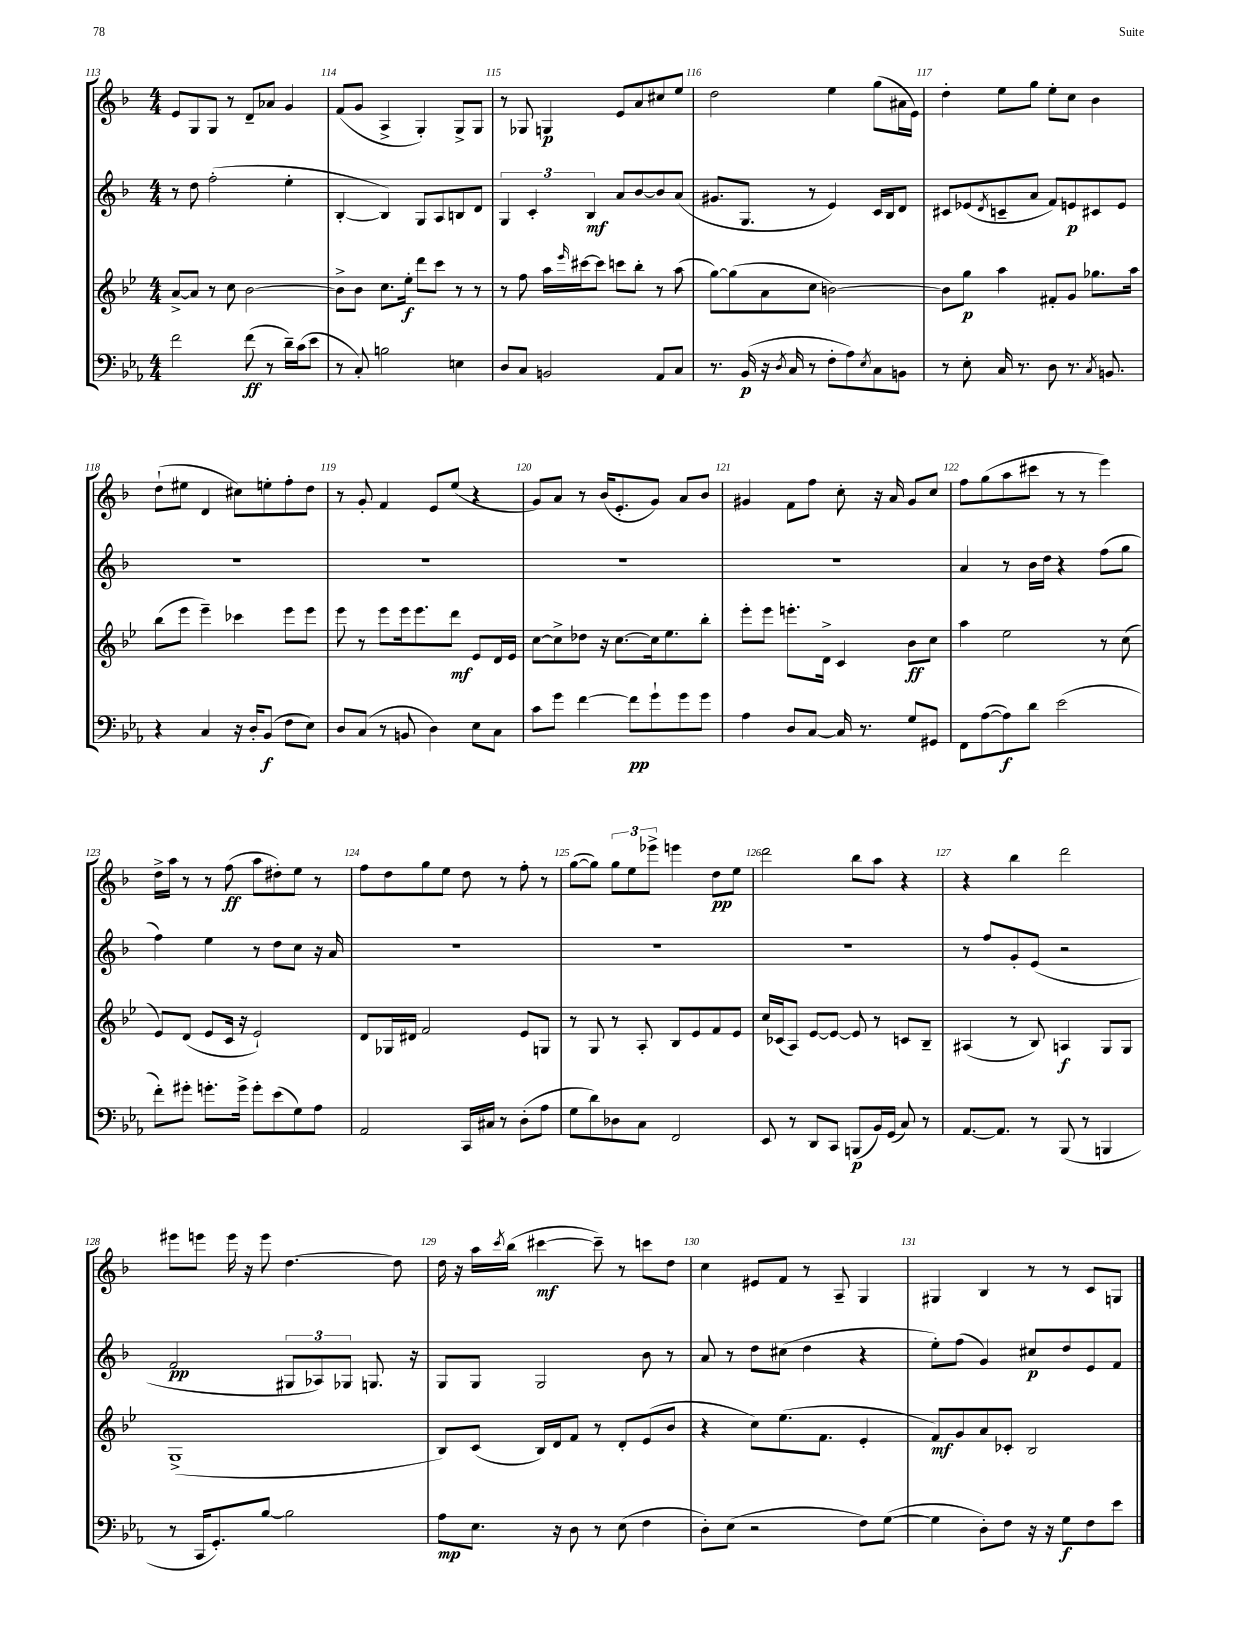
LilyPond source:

<<
\new StaffGroup <<
\new Staff = "s0" {
    \clef treble \key f \major \numericTimeSignature \time 4/4
    e'8 g8 g8 r8 d'8-- aes'8 g'4 |
    f'8( g'8 a4-> g4-.) g8-> g8 |
    r8 ges8 g4\p e'8 a'8 cis''8 e''8 |
    d''2 e''4 g''8( ais'16 e'16) |
    d''4-. e''8 g''8 e''8-. c''8 bes'4 |
    d''8-!( eis''8 d'4 cis''8) e''8-. f''8-. d''8 |
    r8 g'8-. f'4 e'8 e''8( r4 |
    g'8) a'8 r8 bes'16( e'8.-. g'8) a'8 bes'8 |
    gis'4 f'8 f''8 c''8-. r16 a'16 gis'8 c''8 |
    f''8 g''8( a''8 cis'''8 r8 r8 e'''4) |
    d''16-> a''16 r8 r8 f''8\ff( a''8 dis''8-.) e''8 r8 |
    f''8 d''8 g''8 e''8 d''8 r8 f''8-. r8 |
    g''8~( g''8) \tuplet 3/2 { g''8 e''8 ees'''8-> } e'''4 d''8\pp e''8 |
    d'''2 bes''8 a''8 r4 |
    r4 bes''4 d'''2 |
    eis'''8 e'''8 e'''16 r16 e'''8 d''4.~ d''8 |
    d''16 r16 a''16 \acciaccatura { c'''8 } bes''16( cis'''4~\mf cis'''8--) r8 c'''8 d''8 |
    c''4 eis'8 f'8 r8 a8-- g4 |
    gis4 bes4 r8 r8 c'8 g8 \bar "|." |
}
\new Staff = "s1" {
    \clef treble \key f \major \numericTimeSignature \time 4/4
    r8 d''8 f''2-.( e''4-. |
    bes4~-. bes4) g8 a8 b8 d'8 |
    \tuplet 3/2 { g4 c'4-. bes4\mf } a'8 bes'8~ bes'8 a'8( |
    gis'8. g8. r8 e'4) c'16 bes16 d'8 |
    cis'8 ees'8( \acciaccatura { d'8 } c'8-- a'8 f'8) e'8\p cis'8 e'8 |
    R1 |
    R1 |
    R1 |
    R1 |
    a'4 r8 bes'16 d''16 r4 f''8( g''8 |
    f''4) e''4 r8 d''8 c''8 r16 a'16 |
    R1 |
    R1 |
    R1 |
    r8 f''8 g'8-. e'8( r2 |
    f'2\pp \tuplet 3/2 { gis8 aes8) ges8 } g8. r16 |
    g8 g8 g2 bes'8 r8 |
    a'8 r8 d''8 cis''8( d''4 r4 |
    e''8-.) f''8( g'4) cis''8\p d''8 e'8 f'8 \bar "|." |
}
\new Staff = "s2" {
    \clef treble \key bes \major \numericTimeSignature \time 4/4
    a'8~-> a'8 r8 c''8 bes'2~ |
    bes'8-> bes'8 c''8. ees''16-.\f d'''8 c'''8 r8 r8 |
    r8 f''8 a''16 \grace { ees'''16 } cis'''16~ cis'''8 c'''8 bes''8-. r8 a''8( |
    g''8~) g''8( a'8 c''8 b'2~) |
    b'8 g''8\p a''4 fis'8-. g'8 ges''8. a''16 |
    bes''8( ees'''8 ees'''4--) ces'''4 ees'''8 ees'''8 |
    ees'''8 r8 ees'''8 ees'''16 ees'''8. d'''8\mf ees'8 d'16 ees'16 |
    c''8~ c''8-> des''8 r16 c''8.~ c''16 ees''8. bes''8-. |
    ees'''8-. ees'''8 e'''8.-. d'16-> c'4 bes'8\ff c''8 |
    a''4 ees''2 r8 c''8( |
    ees'8) d'8( ees'8 c'16 r16 ees'2-!) |
    d'8 ges16 dis'16 f'2 ees'8 g8 |
    r8 g8 r8 a8-. bes8 ees'8 f'8 ees'8 |
    c''16 ces'16( a8) ees'8~ ees'8~ ees'8 r8 c'8 bes8-- |
    ais4( r8 bes8) a4\f g8 g8 |
    g1->( |
    bes8) c'8( bes16) d'16 f'8 r8 d'8-. ees'8( bes'8 |
    r4 c''8) ees''8.( f'8. ees'4-. |
    f'8\mf) g'8 a'8 ces'8-. bes2 \bar "|." |
}
\new Staff = "s3" {
    \clef bass \key ees \major \numericTimeSignature \time 4/4
    f'2 f'8\ff( r8 d'16--) c'16( ees'8 |
    r8 c8-.) b2 e4 |
    d8 c8 b,2 aes,8 c8 |
    r8. bes,16\p( r16 \acciaccatura { d8 } c16 r8 f8-. aes8) \acciaccatura { ees8 } c8 b,8 |
    r8 ees8-. c16 r8. d8 r8. \acciaccatura { c8 } b,8. |
    r4 c4 r16 d16-. bes,8\f( f8 ees8) |
    d8 c8( r8 b,8 d4) ees8 c8 |
    c'8 g'8 f'4~ f'8\pp g'8-! g'8 g'8 |
    aes4 d8 c8~ c16 r8. g8 gis,8 |
    f,8 aes8~( aes8\f) d'8 ees'2( |
    f'8-.) gis'8-. g'8.-. g'16-> g'8-. ees'8( g8) aes8 |
    aes,2 c,16 cis16 r8 d8-.( aes8 |
    g8 d'8) des8 c8 f,2 |
    ees,8 r8 d,8 c,8 b,,8\p( bes,16) g,16( c8) r8 |
    aes,8.~ aes,8. r8 bes,,8( r8 b,,4 |
    r8 c,16 g,8.-.) bes8~ bes2 |
    aes8\mp ees8. r16 d8 r8 ees8( f4 |
    d8-.) ees8( r2 f8) g8~( |
    g4 d8-.) f8 r16 r16 g8\f f8 ees'8 \bar "|." |
}
>>
>>
\layout { \context { \Score currentBarNumber = #113 \override BarNumber.break-visibility = ##(#f #t #t) barNumberVisibility = #all-bar-numbers-visible } }
